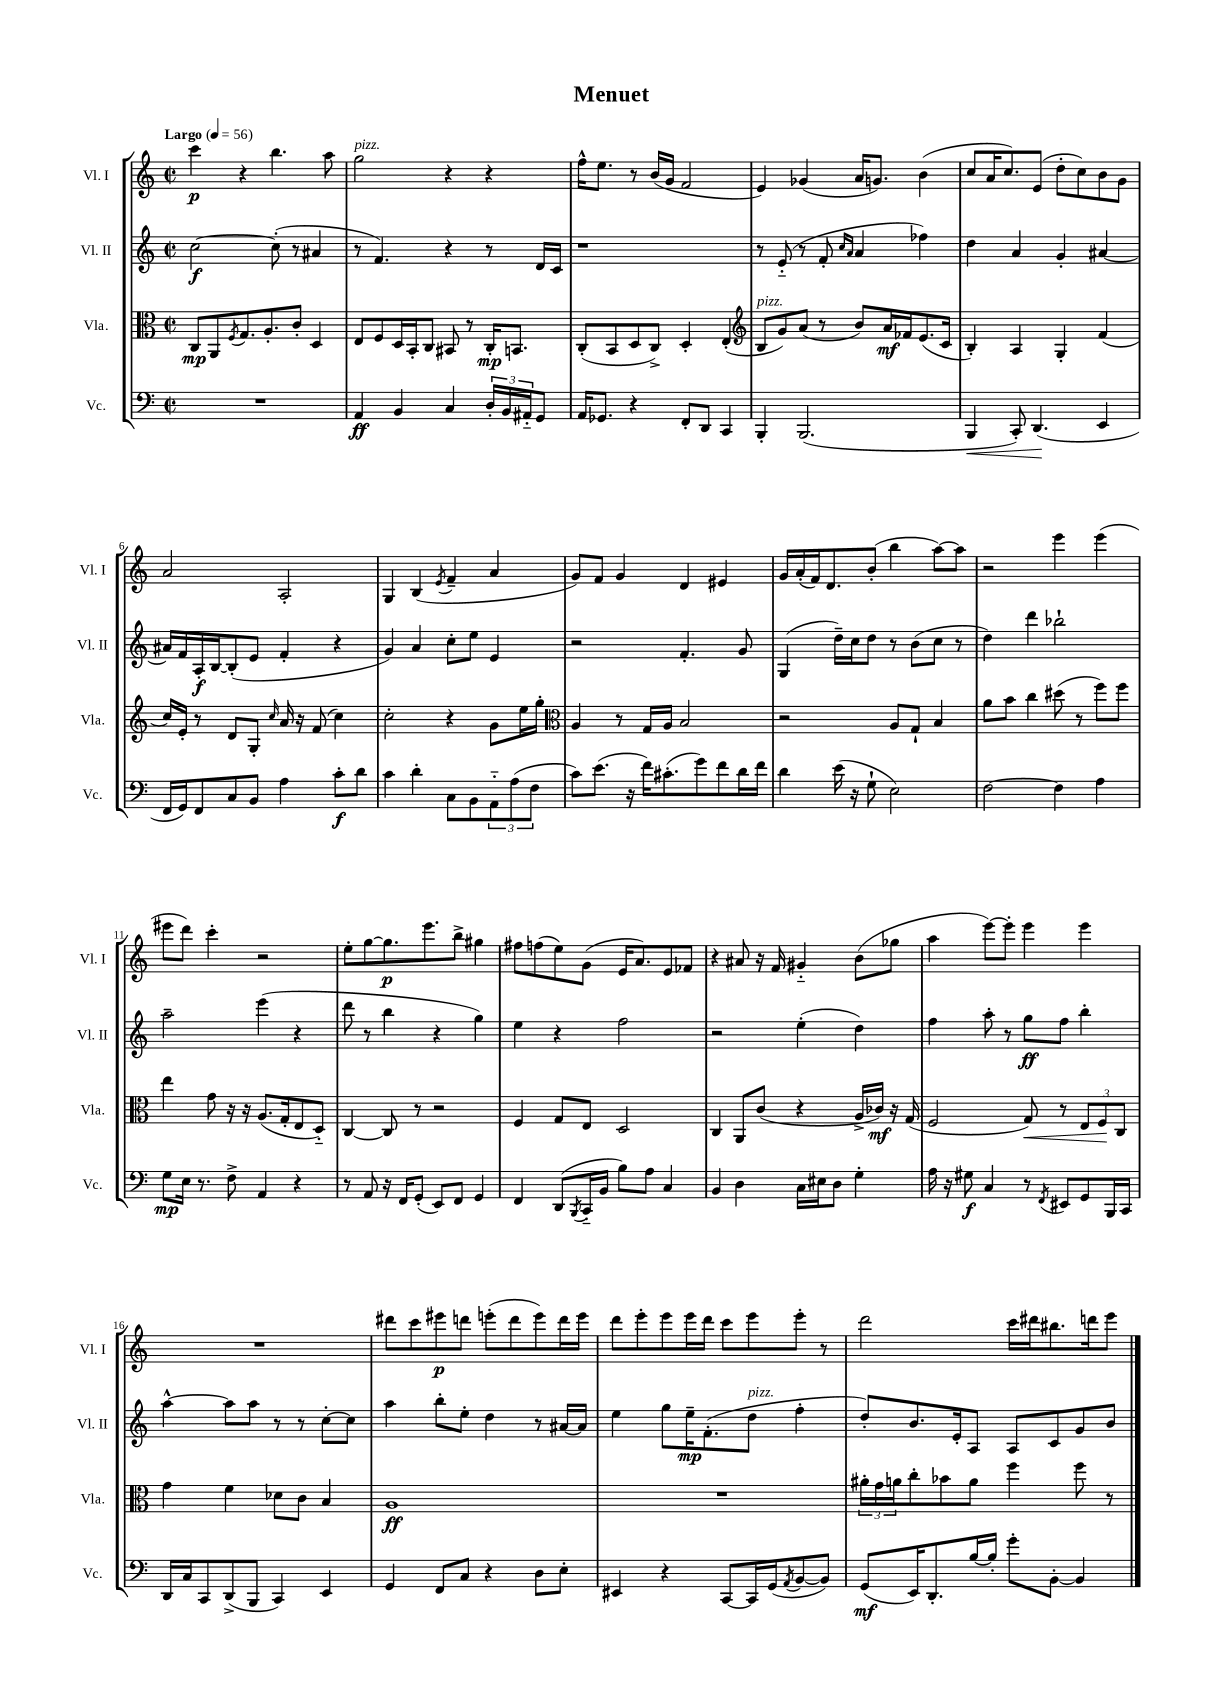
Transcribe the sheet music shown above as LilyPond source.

\header { title = "Menuet" }
<<
\new StaffGroup <<
\new Staff = "s0" \with { instrumentName = "Vl. I" shortInstrumentName = "Vl. I" } {
    \clef treble \key c \major \defaultTimeSignature \time 2/2 \tempo "Largo" 4 = 56
    c'''4\p r4 b''4. a''8 |
    g''2^\markup { \italic "pizz." } r4 r4 |
    f''16-^ e''8. r8 b'16( g'16 f'2 |
    e'4) ges'4( a'16 g'8.) b'4( |
    c''8 a'16 c''8.) e'8( d''8-. c''8) b'8 g'8 |
    a'2 a2-. |
    g4 b4( \acciaccatura { e'8 } f'4-- a'4 |
    g'8) f'8 g'4 d'4 eis'4 |
    g'16 a'16-.( f'16) d'8. b'8-.( b''4 a''8~) a''8 |
    r2 e'''4 e'''4( |
    eis'''8 d'''8) c'''4-. r2 |
    e''8-. g''8~ g''8.\p e'''8. b''8-> gis''4 |
    fis''8 f''8( e''8) g'8( e'16 a'8.) e'8 fes'8 |
    r4 ais'8 r16 f'16 gis'4-_ b'8( ges''8 |
    a''4 e'''8~) e'''8-. e'''4 e'''4 |
    R1 |
    dis'''8 c'''8 eis'''8\p d'''8 e'''8-.( d'''8 e'''8) d'''16 e'''16 |
    d'''8 e'''8-. e'''8 e'''16 d'''16 c'''8 e'''8 e'''8-. r8 |
    d'''2 c'''16 dis'''16 bis''8. d'''16 e'''8 \bar "|." |
}
\new Staff = "s1" \with { instrumentName = "Vl. II" shortInstrumentName = "Vl. II" } {
    \clef treble \key c \major \defaultTimeSignature \time 2/2
    c''2~\f c''8-.( r8 ais'4 |
    r8 f'4.) r4 r8 d'16 c'16 |
    r1 |
    r8 e'8-_( r8 f'8-. \grace { c''16 a'16 } a'4 fes''4) |
    d''4 a'4 g'4-. ais'4~ |
    ais'16 f'16 a16-.\f b16~ b8-.( e'8 f'4-. r4 |
    g'4) a'4 c''8-. e''8 e'4 |
    r2 f'4.-. g'8 |
    g4( d''16--) c''16 d''8 r8 b'8( c''8 r8 |
    d''4) d'''4 bes''2-! |
    a''2-- e'''4( r4 |
    d'''8 r8 b''4 r4 g''4) |
    e''4 r4 f''2 |
    r2 e''4-.( d''4) |
    f''4 a''8-. r8 g''8\ff f''8 b''4-. |
    a''4~-^ a''8 a''8 r8 r8 c''8~-. c''8 |
    a''4 b''8-. e''8-. d''4 r8 ais'16~ ais'16 |
    e''4 g''8 e''16--\mp f'8.-.( d''8^\markup { \italic "pizz." } f''4-. |
    d''8-.) b'8. e'16-. a8 a8 c'8 g'8 b'8 \bar "|." |
}
\new Staff = "s2" \with { instrumentName = "Vla." shortInstrumentName = "Vla." } {
    \clef alto \key c \major \defaultTimeSignature \time 2/2
    c8\mp a,8 \acciaccatura { f8 } g8. a8.-. c'8-. d4 |
    e8 f8 d16 b,16-. c8 bis,8 r8 c16-.\mp b,8. |
    c8-.( b,8 d8 c8->) d4-. e4-.( |
    \clef treble b8^\markup { \italic "pizz." } g'8) a'8( r8 b'8) a'16\mf fes'16 e'8.( c'16 |
    b4-.) a4 g4-. f'4( |
    c''16) e'16-. r8 d'8 g8-. \grace { c''16 } a'16 r16 f'8( c''4) |
    c''2-. r4 g'8 e''16 g''16-. |
    \clef alto a4 r8 g16 a16 b2 |
    r2 a8 g8-! b4 |
    a'8 b'8 c''4 dis''8( r8 f''8) f''8 |
    e''4 g'8 r16 r16 a8.( g16-. e8 d8-_) |
    c4~ c8 r8 r2 |
    f4 g8 e8 d2 |
    c4 a,8 c'8( r4 a16-> ces'16\mf) r16 g16( |
    f2 g8\<) r8 \tuplet 3/2 { e8 f8\! c8 } |
    g'4 f'4 des'8 c'8 b4 |
    a1\ff |
    R1 |
    \tuplet 3/2 { ais'16-. g'16 a'16 } c''8-. bes'8 a'8 f''4 f''8 r8 \bar "|." |
}
\new Staff = "s3" \with { instrumentName = "Vc." shortInstrumentName = "Vc." } {
    \clef bass \key c \major \defaultTimeSignature \time 2/2
    R1 |
    a,4\ff b,4 c4 \tuplet 3/2 { d16-. b,16 ais,16-_ } g,8 |
    a,16 ges,8. r4 f,8-. d,8 c,4 |
    b,,4-. b,,2.( |
    b,,4\< c,8-.) d,4.\!( e,4 |
    f,16 g,16) f,8 c8 b,8 a4 c'8-.\f d'8 |
    c'4 d'4-. c8 b,8 \tuplet 3/2 { a,8-_ a8( f8 } |
    c'8) e'8.( r16 f'16) cis'8.-.( g'8) f'8 d'16 f'16 |
    d'4 e'16( r16 g8-! e2) |
    f2~ f4 a4 |
    g8\mp e16 r8. f8-> a,4 r4 |
    r8 a,8 r16 f,16 g,8-.( e,8) f,8 g,4 |
    f,4 d,8( \acciaccatura { b,,8 } c,16-_ b,16 b8) a8 c4 |
    b,4 d4 c16 eis16 d8 g4-. |
    a16 r16 gis8\f c4 r8 \acciaccatura { f,8 } eis,8 g,8 b,,16 c,16 |
    d,16 c16 c,8 d,8->( b,,8 c,4) e,4 |
    g,4 f,8 c8 r4 d8 e8-. |
    eis,4 r4 c,8~ c,16 g,16( \acciaccatura { a,8 } b,8~ b,8) |
    g,8\mf( e,16) d,8.-. b16~ b16-. g'8-. b,8~-. b,4 \bar "|." |
}
>>
>>
